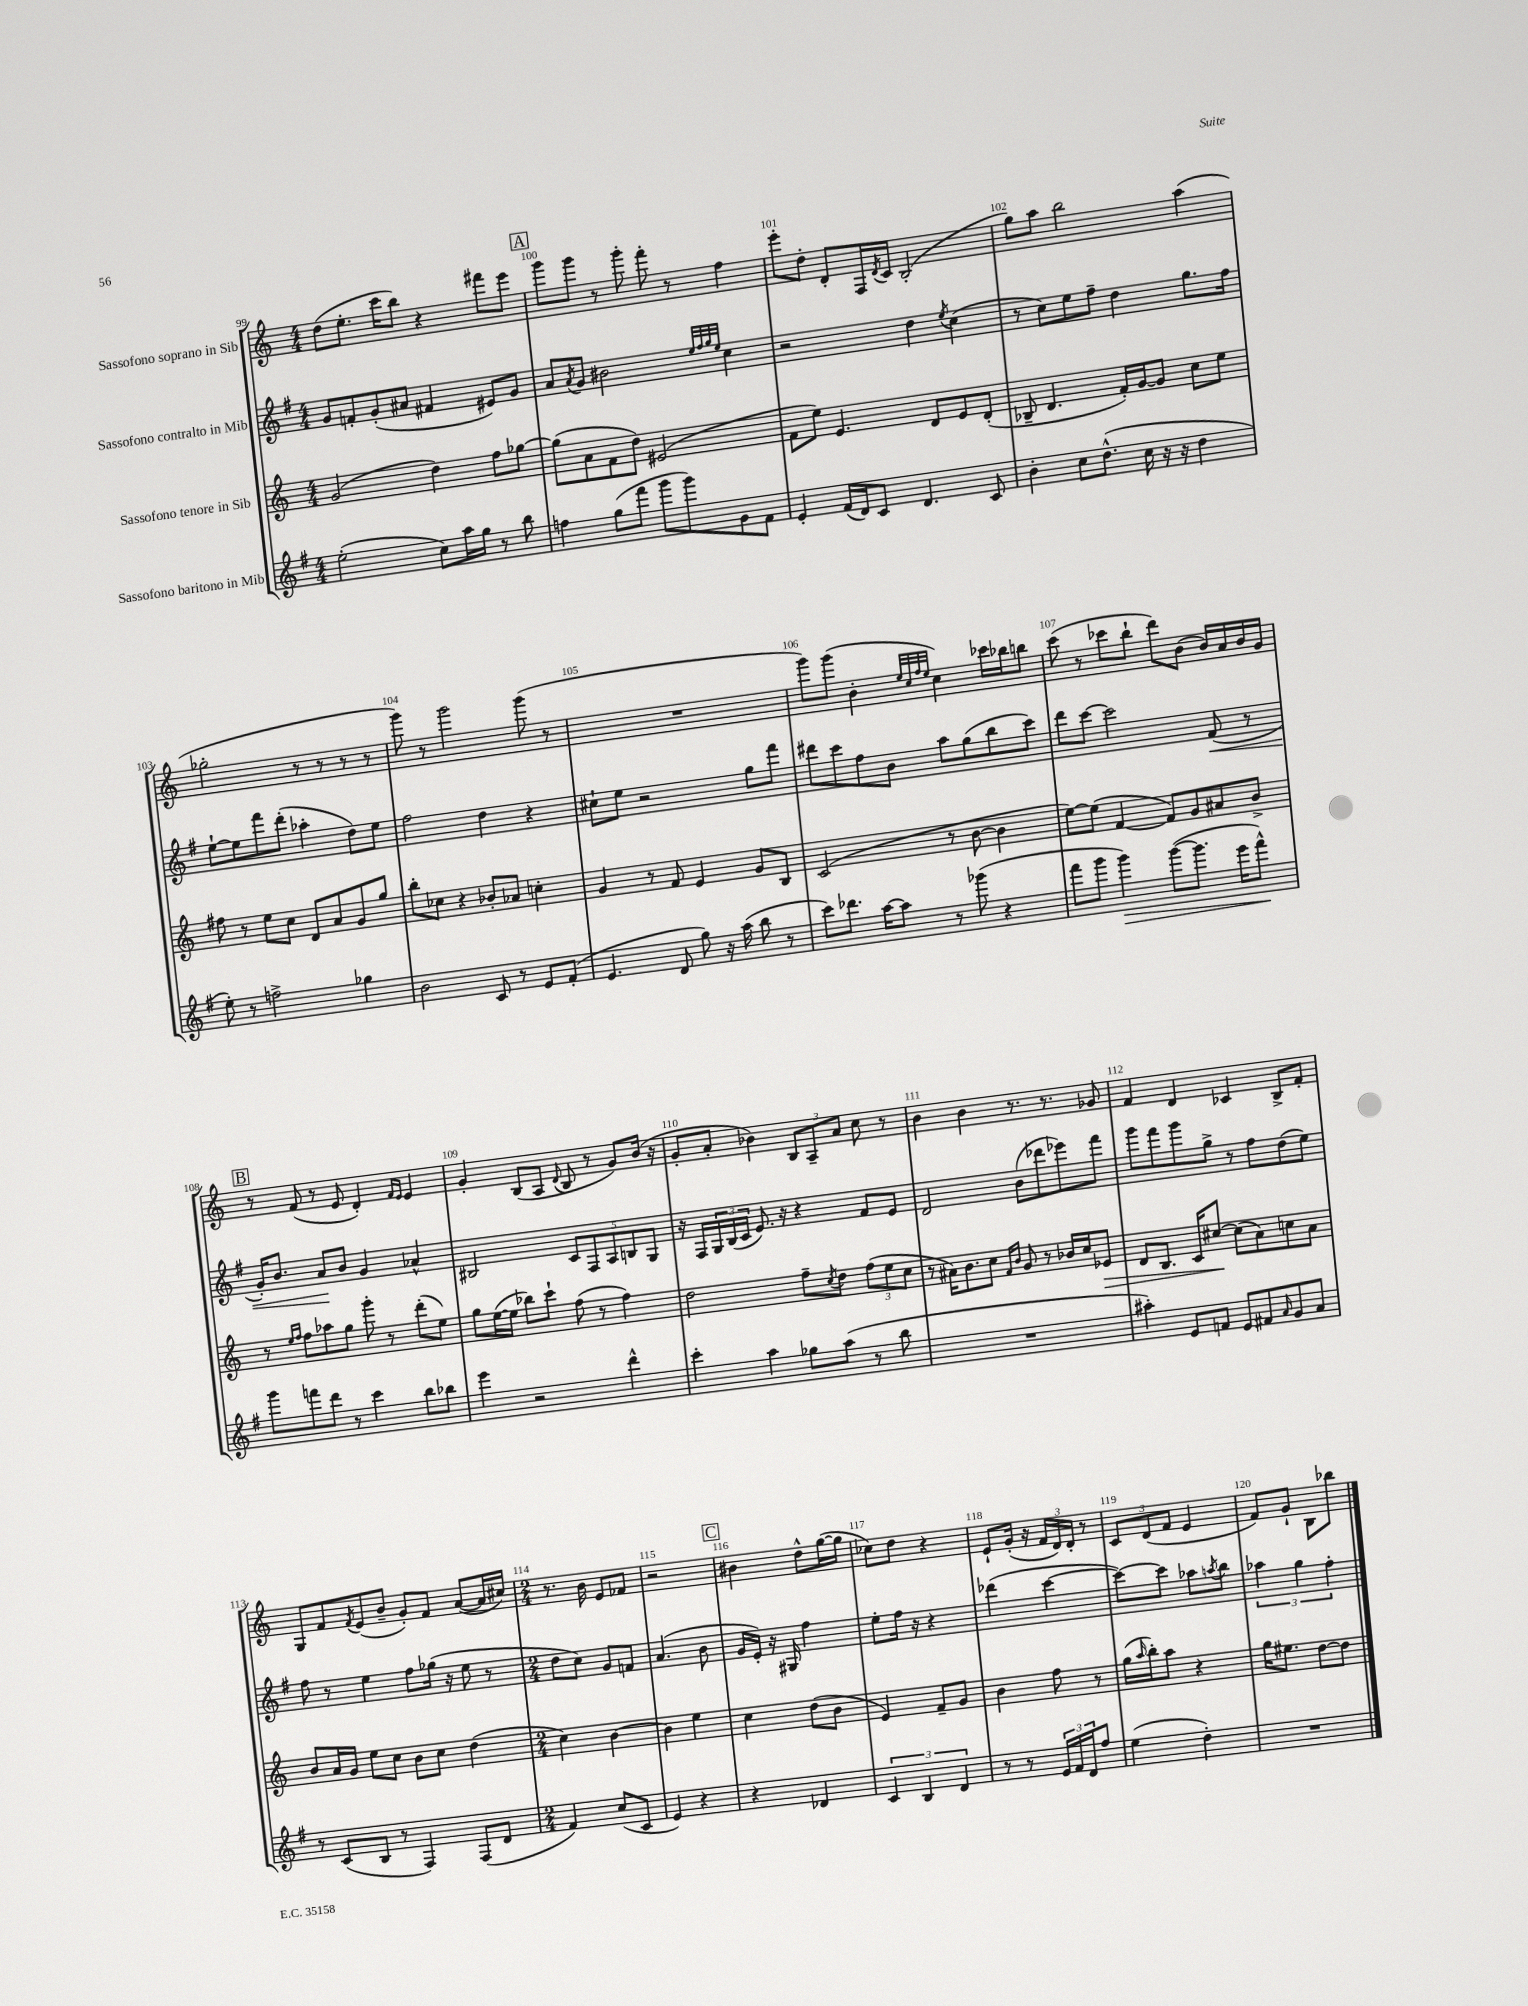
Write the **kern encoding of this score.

**kern	**kern	**kern	**kern
*staff4	*staff3	*staff2	*staff1
*clefG2	*clefG2	*clefG2	*clefG2
*k[f#]	*k[]	*k[f#]	*k[]
*M4/4	*M4/4	*M4/4	*M4/4
(2ee'\	(2g/	8g/L	(8dd\L
.	.	8f'/	8.ee'\J
.	.	(8g'/	.
.	.	.	16ccc\LK
.	.	8a#/J	8bb\J)
8cc\L)	4dd\)	4f#/	4r
16aa\L	.	.	.
16gg\JJ	.	.	.
8r	8ff\L	8e#/L)	8fff#\L
8bb\	[8gg-\J	8g/J	8eee\J
=	=	=	=
4ff\	(8gg-\]L	8a/L	8ggg\L
.	.	8qa/	.
.	8a\	8g/J	8ggg\J
(8gg\L	8f\	2b#\	8r
8fff#\J	8dd\J)	.	8ggg'\
8ggg\L	(2e#/	.	8fff'\
8ggg\)	.	.	8r
.	.	32qqee/LLL	.
.	.	32qqff#/	.
.	.	32qqgg/	.
.	.	32qqee/JJJ	.
8g\	.	4cc\	4ff\
8f#\J	.	.	.
=	=	=	=
4e'/	8f\L	2r	8eee'\L
.	8ee\J)	.	8dd'\J
(16f#/LL	4.e/	.	8d'/L
16d/J)	.	.	.
8c/J	.	.	16F/L
.	.	.	8qd/
.	.	.	16c/JJ
4.d/	.	4dd\	(2B'/
.	8d/L	.	.
.	.	8qee/	.
.	8e/	(4cc\	.
8c/	(8d'/J	.	.
=	=	=	=
4b'\	8B-~/	8r	8gg\L)
.	4.d/	8cc\L)	8aa\J
8cc\L	.	8ee\	2bb\
(8.dd^^\J	.	8ff#~\J	.
.	16f'/LL)	4dd\	.
16cc\	[16g/J	.	.
16r	8g/]J	.	.
16r	.	.	.
4dd\	8cc\L	8.gg\L	(4aa\
.	8ee\J	.	.
.	.	16ff#\Jk	.
=	=	=	=
8ee'\)	8ff#\	[8ee`\L	2gg-'\
8r	8r	8ee\]	.
2ff^\	8ee\L	8fff#\	.
.	8cc\J	(8ddd'\J	.
.	8d/L	4aa-'\	8r
.	8a/	.	8r
4gg-\	8g/	8dd\L)	8r
.	8gg/J	8ee\J	8r
=	=	=	=
2b\	8bb'\L	2ff#\	8ggg\)
.	8cc-\J	.	8r
.	4r	.	2ggg\
8c/	8b-'/L	4dd\	.
8r	8a-/J	.	.
8e/L	4cc'\	4r	(8ggg\
(8f#'/J	.	.	8r
=	=	=	=
4.e/	4g/	8cc#`\L	1r
.	.	8ee\J	.
.	8r	2r	.
8d/	8f/	.	.
8gg\)	4e/	.	.
16r	.	.	.
(16aa\	.	.	.
8bb\	8g/L	8gg\L	.
8r	8B/J	8fff#\J	.
=	=	=	=
8ccc\L)	(2c/	8ddd#\L	8ggg\L)
8.ddd-\J	.	8ccc\	(8ggg\J
.	.	8ff#\	4b'\
[16aa\LK	.	.	.
8aa\]J	.	8b\J	.
.	.	.	32qqee/LLL
.	.	.	32qqcc/
.	.	.	32qqff/
.	.	.	32qqee/JJJ
8r	8r	8aa\L	4cc\)
(8ggg-\	[8b\	(8gg\	.
4r	4b\]	8bb\	16ccc-\LL
.	.	.	16bb-\J
.	.	8ccc\J)	8bb\J
=	=	=	=
8fff#\L	[8ee\L)	8ddd\L	(8ccc\
8ggg\J	(8ee\]J	[8ccc\J	8r
4ggg\)	[4f/	2ccc\]	8ccc-\L
.	.	.	8bb`\J
([8ggg\L	8f/]L)	.	8ddd\L)
8.ggg\]J	8g/	.	(8b\J
.	8a#/	(8f#/	16b/LL)
16eee\LK	.	.	16a/
8fff#^^\J)	8b^/J	8r	16b/
.	.	.	16g/JJ
=	=	=	=
8ggg\L	8r	16g'/LK)	8r
.	.	8.b/J	.
.	16qqee/LL	.	.
.	16qqff/JJ	.	.
8fff\	8ff\L	.	(8f/
8ddd\J	8aa-\	8a/L	8r
8r	8gg\J	8b/J	8e/
4ccc\	8ggg'\	4g/	4d'/)
.	8r	.	.
.	.	.	16qqf/LL
.	.	.	16qqe/JJ
8bb\L	(8ddd'\L	4a-^^/	4e/
8bb-\J	8ee\J)	.	.
=	=	=	=
4eee\	8gg\L	2B#/	4g'/
.	([16ee\L	.	.
.	16ee\]JJ	.	.
2r	8bb-\L)	.	(8B/L
.	8ccc`\J	.	8A/J
.	.	.	8qqd/
.	(8ff\	10c/L	8B/
.	.	10F#/	.
.	8r	.	8r
.	.	10A/	.
4ddd^^\	4ff\)	.	8g/L)
.	.	10B/	.
.	.	.	(16b/Jk
.	.	10G/J	.
.	.	.	16r
=	=	=	=
4ccc'\	2dd\	16r	8g'/L
.	.	16F#/LL	.
.	.	24G/	8a'/J
.	.	(24B/	.
.	.	24c/JJ	.
4aa\	.	8.e/)	4b-\)
.	.	16r	.
8gg-\L	8ff~\L	4r	12B/L
.	.	.	12A~/
.	8qcc/	.	.
(8aa\J	8dd\J	.	.
.	.	.	12a/J
8r	(12ff\L	8f#/L	8cc\
.	12ee\	.	.
8bb\	.	8e/J	8r
.	12cc\J	.	.
=	=	=	=
1r	8r	2d/	4b\
.	16a#\LK)	.	.
.	8.b\	.	.
.	.	.	4b\
.	8cc\J	.	.
.	16qqf/LL	.	.
.	16qqb/JJ	.	.
.	8g/	(8b\L	8.r
.	8r	8ddd-\	.
.	.	.	8.r
.	16b-/LL	8eee-\)	.
.	16cc/J	.	.
.	8e-/J	8fff#\J	8g-/
=	=	=	=
4aa#'\)	8d/L	8ggg\L	4f/
.	8.B/J	8fff#\	.
8e/L	.	8ggg\	4d/
.	16c/LK	.	.
8f/J	[8cc#/J	8gg^\J	.
8e/L	(8cc#\]L	8r	4c-/
8f#/	8a\)	8ff#\L	.
16qqa/	.	.	.
8g/	8cc\	(8dd\	8B^/L
8a/J	8a\J	8ee\J)	8f'/J
=	=	=	=
8r	8b/L	8ff#\	8G/L
(8c/L	16a/L	8r	8f/
.	16g/JJ	.	.
.	.	.	8qf/
8B/J	8ee\L	4ee\	(8e/
8r	8cc\J	.	8b~/J
4F#/)	8b\L	8ff#\L	8g'/L)
.	8cc\J	(16gg-\Jk	8f/J
.	.	16r	.
(8F#/L	(4dd\	8ee\	([8a/L
8d/J	.	8r	16a/]L
.	.	.	16cc#/JJ)
=	=	=	=
*M2/4	*M2/4	*M2/4	*M2/4
4f#/)	4cc\)	8dd\L	8.r
.	.	8cc\J)	.
.	.	.	16b\
(8cc/L	[4b\	8g/L	8e/L
8c/J	.	8f/J	8f-/J
=	=	=	=
4e/)	4b\]	(4.a/	2r
4r	4ee\	.	.
.	.	8b\	.
=	=	=	=
4r	4cc\	16g/LL	4b#\
.	.	16e'/JJ)	.
.	.	16r	.
.	.	16G#/	.
4d-/	(8dd\L	4ff#\	8dd^^\L
.	8b\J	.	([16gg\L
.	.	.	16gg\]JJ
=	=	=	=
6c/	4e/)	8ee'\L	8cc-\L)
.	.	16ff#\Jk	8dd\J
6B/	.	.	.
.	.	16r	.
.	8f~/L	4r	4r
6d/	.	.	.
.	8g/J	.	.
=	=	=	=
8r	4b\	(4ddd-\	8e`/L
8r	.	.	(16g'/Jk
.	.	.	16r
24e/LL	8ff\	[4ccc\	24f/LL
24f#/	.	.	24d/)
24d/J	.	.	24d'/JJ
8ff#/J	8r	.	8r
=	=	=	=
(4ee\	(16gg\LL	8ccc\_L)	12c/L
.	16qqaa/	.	.
.	16bb'\J)	.	.
.	.	.	(12d/
.	8aa\J	8ccc\]J	.
.	.	.	12f/J
4dd'\)	4r	8aa-\L	4e/
.	.	8qaa/	.
.	.	8bb\J	.
=	=	=	=
2r	16gg\LK	6aa-\	8f/L)
.	8.ee#\J	.	.
.	.	.	8g`/J
.	.	6gg\	.
.	[8dd\L	.	8B\L
.	.	6ff#'\	.
.	8dd\]J	.	8bb-\J
==	==	==	==
*-	*-	*-	*-
